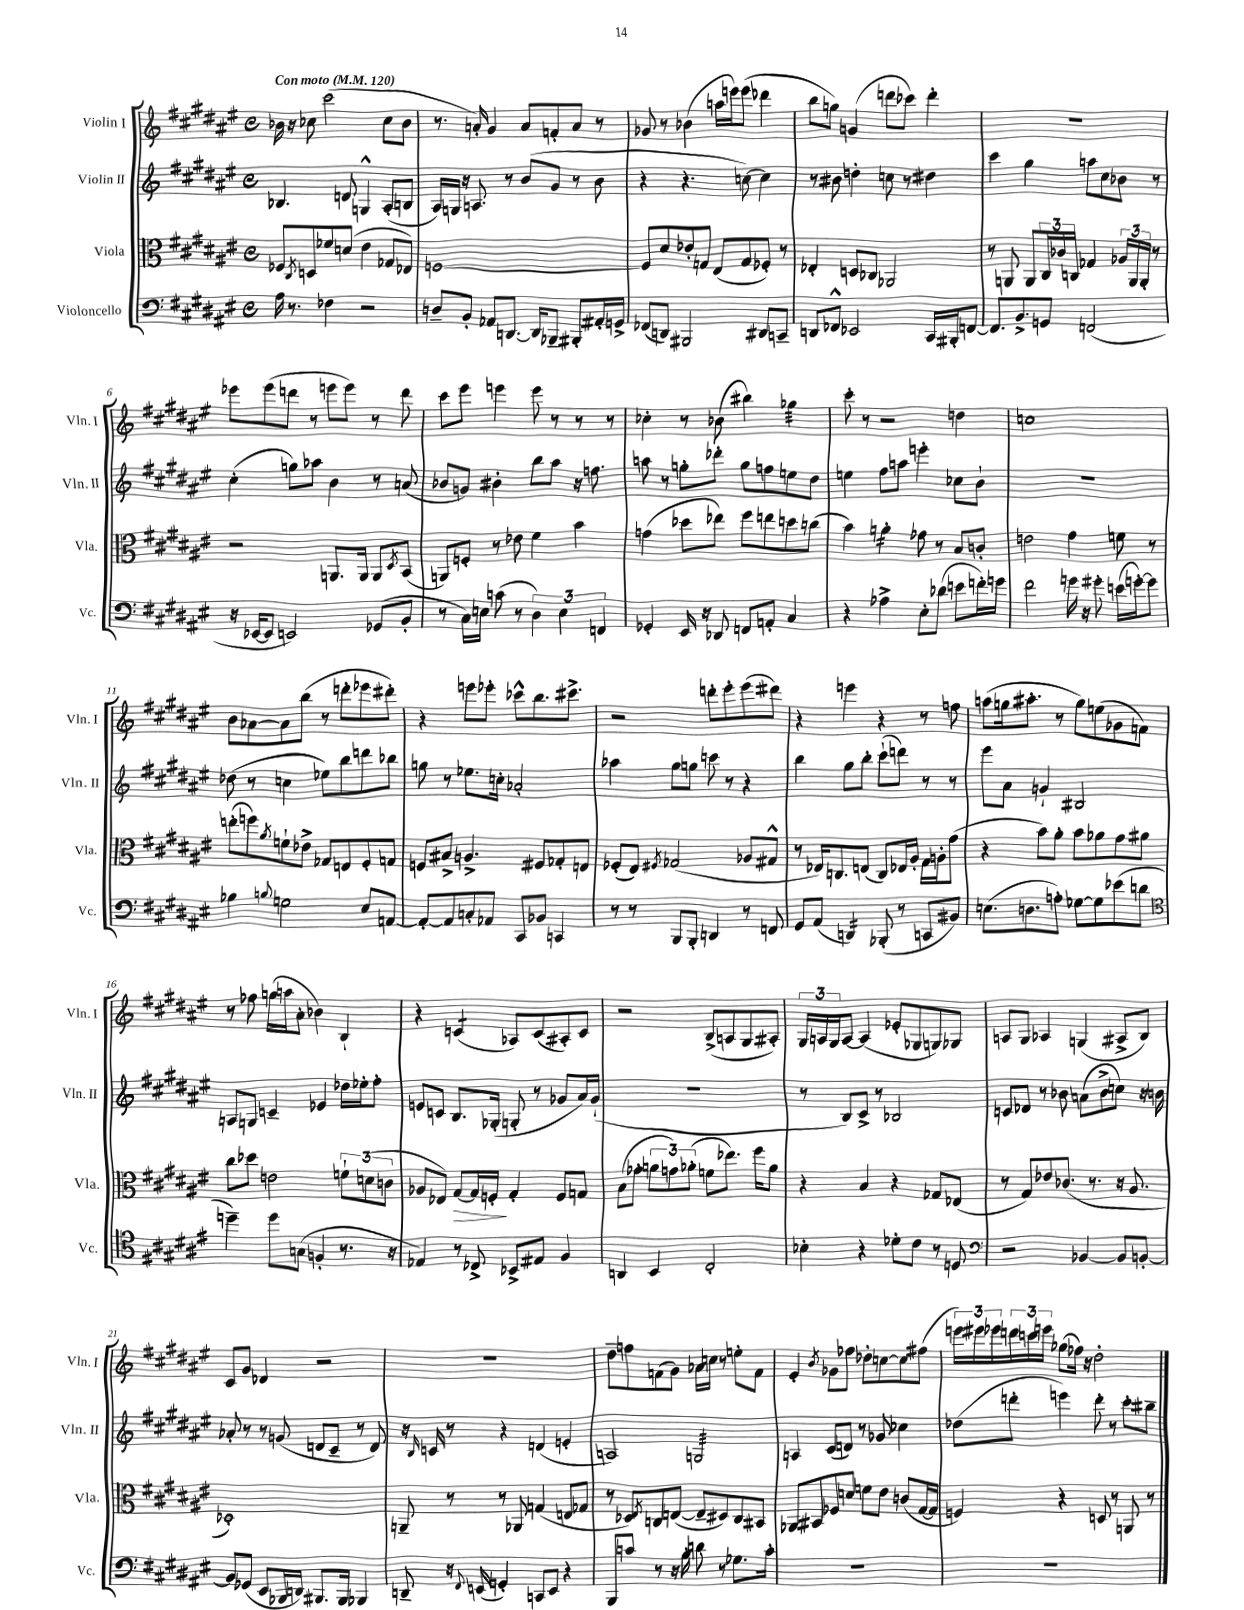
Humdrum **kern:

**kern	**kern	**kern	**kern
*staff4	*staff3	*staff2	*staff1
*clefF4	*clefC3	*clefG2	*clefG2
*k[f#c#g#d#a#e#]	*k[f#c#g#d#a#e#]	*k[f#c#g#d#a#e#]	*k[f#c#g#d#a#e#]
*M4/4	*M4/4	*M4/4	*M4/4
*met(c)	*met(c)	*met(c)	*met(c)
*MM120	*MM120	*MM120	*MM120
16A#\	8F-/L	4.B-/	16b-\
8.r	.	.	16r
.	8qC#/	.	.
.	8D/	.	8cc-\
4F-\	8f-/	.	(2ccc#\
.	(8d/J	8d/	.
2r	4e#\	4G^^/	.
.	8G-/L	(8A#'/L	8cc-\L
.	8E-/J)	8B/J	8b-\J
=	=	=	=
8D~/L	[1F	16A#/LL)	8.r
.	.	16G/JJ	.
8BB'/J	.	16r	.
.	.	8.A/	16a'/)
8AA-/L	.	.	4g#/
[8.DD/J	.	8r	.
.	.	(8b/L	8a/L
16DD/]LK	.	.	.
8BBB-~/J	.	8g#/J	8f'/
8BBB#'/L	.	8r	8a/J
16AA#'/L	.	8b\	8r
16GG^/JJ	.	.	.
=	=	=	=
(8FF-/L	8F/]L	4r	8g-/
8DD/J)	8d#/	.	8r
2BBB#/	8e-'/	4.r	(4b-\
.	8G/J	.	.
.	(8E#/L	.	16aa\LL
.	.	.	16eee\J)
.	8G/	[8cc\)	(8eee\J
8DD#/L	8F-'/J)	4cc\]	4ddd-\
8CC~/J	8r	.	.
=	=	=	=
8DD/L	4E-'/	8r	8bb\L
8FF-^^/J	.	8b#\	8gg\J)
2EE-/	8D/L	4dd'\	(4g/
.	8C-/J	.	.
.	2AA-/	8cc\	8ddd\L
.	.	8r	8ccc-\J)
16CC#/LL	.	4dd#\	4ddd'\
16BBB#'/J	.	.	.
[8FF/J	.	.	.
=	=	=	=
8.FF/]L	8r	4ccc#\	1r
.	8AA/	.	.
8.BB^/	.	.	.
.	8AA/L	4gg#\	.
8GG/J	24C#/L	.	.
.	24c-/	.	.
.	24C/JJ	.	.
(2FF/	4G-/	8aa\L	.
.	.	8cc#\	.
.	24A-/LL	8b-\J	.
.	24AA/	.	.
.	24AA'/JJ	.	.
.	8r	8r	.
=	=	=	=
16r	2r	(4cc#'\	8eee-\L
[16EE-/LK	.	.	.
8EE-/]J	.	.	(8eee-\
2EE/)	.	8gg\L)	8ddd\J
.	.	8aa-\J	8r
.	8.AA/L	4b\	8eee\L
.	.	.	8eee\J)
.	16AA/Jk	.	.
(8GG-/L	8AA/L	8r	8r
.	8qD#/	.	.
8BB'/J	(8BB/J	(8a/	8ddd\
=	=	=	=
8r	8AA/L)	8b-/L	8ccc#\L
16C#\LL)	8F'/J	8g/J)	8eee#\J
16E\JJ	.	.	.
(8c\	8r	4b#'\	4eee\
8r	8e-\	.	.
6D#\)	4f#\	8bb\L	8eee\
.	.	8aa#\J	8r
6E\	.	.	.
.	4b\	16r	8r
.	.	8.ff\	.
6FF/	.	.	.
.	.	.	8r
=	=	=	=
4GG-'/	(4g\	8aa\	4cc-'\
.	.	8r	.
16EE#/	8dd-\L	8gg'\L	8r
16r	.	.	.
8DD-/	8ee-\J)	8ddd-'\J	(8b-\
8FF/L	8ff#\L	8gg\L	4bb#\)
8AA'/J	8ee\	8ff\	.
4C#/	8dd\	8ee\	4gg-\
.	(8cc\J	8dd#\J	.
=	=	=	=
4r	4b\)	4ee\	8ccc#'\
.	.	.	8r
4A-^\	4a'\	8ff#\L	2r
.	.	8aa\J	.
8E#'\L	8g-\	4eee'\	.
(8d-\J	8r	.	.
8e\L	8B/L	8cc-\L	4dd\
16f'\L)	8c'/J	8b`\J	.
16g\JJ	.	.	.
=	=	=	=
2f#\	2e\	1r	1cc
16g\	4g#\	.	.
16r	.	.	.
8g#'\	.	.	.
(16e\LL	8f\	.	.
[16g'\J)	.	.	.
8g\]J	8r	.	.
=	=	=	=
4B-\	(8ee'\L	(8dd-\	8b\L
.	8ff\)	8r	[8a-\
8qqB/	8qa#/	.	.
2G\	8f`\	4cc\	8a-\]
.	8e-^\J	.	(8bb\J
.	8G-/L	8ee-\L)	8r
.	8E/	8bb\	8ddd'\L
8E#/L	8F#'/	8ddd\	8eee-\
[8AA/J	8G/J	8bb-\J	8ddd#'\J)
=	=	=	=
8AA'/_L	8F/L	8gg\	4r
8AA/]	8B#^/J	8r	.
8C'/	4.A^/	8.ee-\L	8eee\L
8AA-/J	.	.	8eee-'\J
.	.	16cc'\Jk	.
8CC#/L	.	2a-'/	8ccc-^^\L
8BB-/J	8F#/L	.	8.bb\
4CC/	8G-'/	.	.
.	.	.	8.ccc#^\J
.	8E/J	.	.
=	=	=	=
8r	(8F-'/L	4aa-\	2r
8r	8E#/J)	.	.
.	8qF#/	.	.
8BBB/L	(2G-/	8gg#\L	.
8BBB'/J	.	8gg\J	.
4DD/	.	8ccc\	8ddd'\L
.	.	8r	8eee#'\
8r	8A-/L	4r	(8eee#\
8FF/	8G#^^/J	.	8ddd#\J)
=	=	=	=
8GG#/L	8r	4bb\	4r
(8AA#/J	16E-/LK)	.	.
.	8.C/	.	.
4DD/)	.	8gg#\L	4eee\
.	(8E/J	8bb'\J	.
(8BBB-'/	8C/L)	(8ccc#`\L	4r
8r	16E-/L	8ddd\J)	.
.	16A#'/JJ	.	.
8CC/L	16G#\LL	8r	8r
.	16A'\J	.	.
8BB#/J)	(8g#\J	8r	8ff\
=	=	=	=
(8.E\L	4r	8eee#\L	(8aa\L
.	.	8a#\J	16gg\k
8.D\	.	.	8.aa#'\J
.	8b\L)	4g`/	.
8A'\J)	8a#'\J	.	8r
[8G-\L	8b\L	2B#/	8gg\L)
8G-\]	8a-\	.	(8ee\
(8e-\	8g#\	.	8g-\
8d\J	8a#\J	.	8f\J)
=	=	=	=
*clefC4	*	*	*
4dd~\)	8cc#\L	8A/L	8r
.	8dd-\J	8G/J	8ff-\
8dd\L	2e\	4c~/	(16gg\LL
.	.	.	16aa\J
(8G\J	.	.	8a#'\J
4F'/	.	4e-/	4b-\)
8.r	12f`\L	16dd-\LL	4B`/
.	.	16ee-'\J	.
.	(12d\	.	.
.	.	8ff#'\J	.
.	12c\J	.	.
16r	.	.	.
=	=	=	=
4E-/)	8A-/L	8e/L	4r
.	8E-/J)	8c/J	.
8r	[8G#/L	8.B/L	(4c/
8C-^/	16G#/]L	.	.
.	16F'/JJ	(16G-'/Jk	.
8BB-^/L	4G#'/	8G'/	8A-/L)
8E#/J	.	8r	(8c/
4F#/	8F/L	8g-/L	8A#'/)
.	8G/J	16a#/L)	8c/J
.	.	(16g-`/JJ	.
=	=	=	=
4AA/	(8B\L	1r	2r
.	8g-'\J	.	.
4BB/	12a\L	.	.
.	12g\)	.	.
.	(12a-'\J	.	.
2C#'/	8f\L	.	(8B^/L
.	8.ee-\J)	.	8A/
.	.	.	8G#/
.	16ff#\LK	.	.
.	8a-\J	.	8A#'/J)
=	=	=	=
4B-'\	4r	8r	24G#/LL
.	.	.	24A/
.	.	.	24G#/J
.	.	8B/L)	[8A/J
4r	4B/	8c#^/J	(4A/]
.	.	8r	.
8d-'\L	4r	2B-/	8e-'/L
8c#\J	.	.	8G-/
8r	8G-/L	.	8G/)
8D/	(8E-/J	.	8G-/J
=	=	=	=
*clefF4	*	*	*
2r	8r	8c/L	8A/L
.	8G#/L)	8d-/J	8G#/J
.	8e-/	8r	4A-/
.	(8.c-/J	8b-\	.
[4BB-/	.	(8a\L	(4G/
.	8.r	.	.
.	.	8b-^\	.
8BB-/]L	16r	8cc\J)	8A#^/L
.	8.A#/	.	.
[8BB'/J	.	16r	8B/J)
.	.	16b\	.
=	=	=	=
8BB/]L	1D-')	8a-'/	8c#/L
(8GG-/J	.	8r	8g#/J
8EE#/L	.	8r	4d-/
16BBB-/L	.	(8g/	.
16DD/JJ)	.	.	.
8.BBB#/L	.	8d/L	2r
.	.	8c#~/J	.
16BBB#/Jk	.	.	.
4BBB-/	.	8r	.
.	.	8d/)	.
=	=	=	=
8DD~/	8AA~/	16r	1r
.	.	16qqB/	.
.	.	16c/	.
16r	8r	8r	.
8qqFF#/	.	.	.
(16EE/	.	.	.
4GG'/)	8r	4r	.
.	8AA-/	.	.
8CC/L	(4G/	(4d/	.
8EE/J	.	.	.
4r	8E/L	4e'/	.
.	8G-/J	.	.
=	=	=	=
8BBB/L	8r	2A/)	8dd#~\L
8c/J	8D-/L)	.	8ff\
.	8qE#/	.	.
8r	8C/	.	(8f\
16r	([8E/J	.	8g#\J)
16B'\	.	.	.
8d\	8E~/]L	2G/	16a-\LL
.	.	.	16cc\JJ
8r	8D#/)	.	8r
8.G-\L	8C/	.	8ee'\L
.	8BB#/J	.	8f\J
16c'\Jk	.	.	.
=	=	=	=
1r	8AA-/L	4A/	4e#'/
.	8BB#/	.	.
.	.	.	8qb/
.	8F-/	(8c#/L	8g-\L
.	8d/J	8d/J)	8ff-\J
.	8f\L	8r	8dd-'\L
.	8e#\J	8g-/	[8cc\
.	(8c/L	4cc-\	8cc\]
.	[16G#/L	.	(8ff#\J
.	16G#/]JJ	.	.
=	=	=	=
1r	4F/)	(8dd-\L	24eee\LL)
.	.	.	24eee#\
.	.	.	24eee-\
.	.	8ddd'\J	24ddd\
.	.	.	24ccc\
.	.	.	24eee\JJ
.	4r	4eee\)	(8gg-\L
.	.	.	16ff-\Jk)
.	.	.	16r
.	8D/	8ddd'\	2dd#'\
.	8r	8r	.
.	8AA/	8ccc#'\L	.
.	8r	8bb#~\J	.
==	==	==	==
*-	*-	*-	*-
